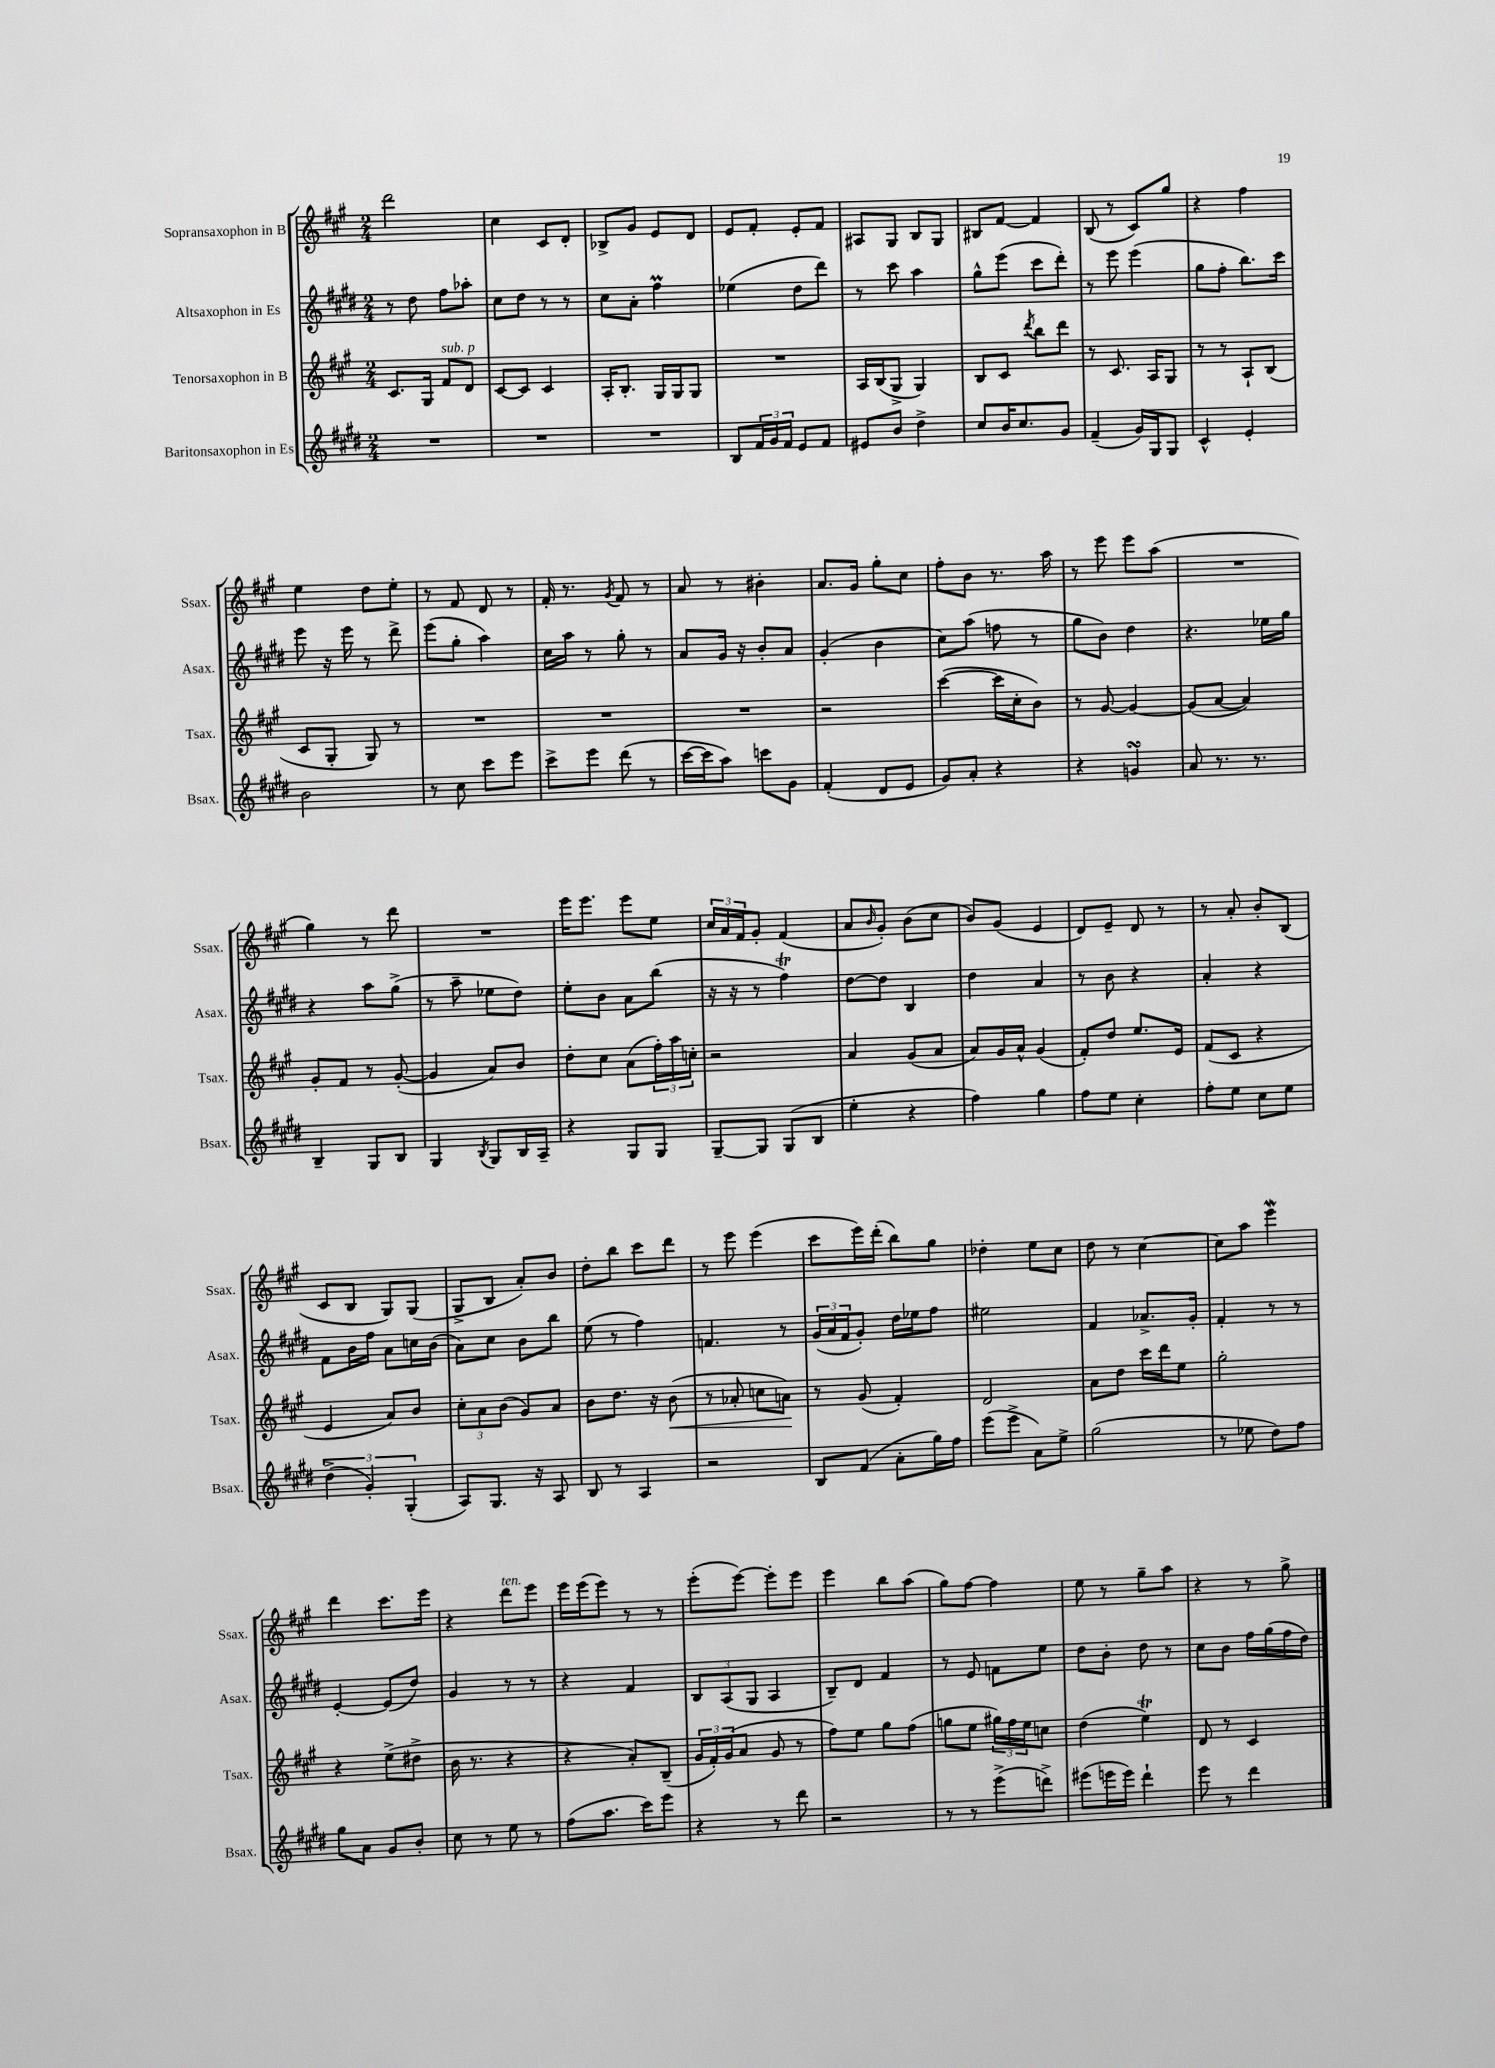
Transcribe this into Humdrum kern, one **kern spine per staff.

**kern	**kern	**dynam	**kern	**kern
*part4	*part3	*part3	*part2	*part1
*staff4	*staff3	*staff3	*staff2	*staff1
*I"Baritonsaxophon in Es	*I"Tenorsaxophon in B	*	*I"Altsaxophon in Es	*I"Sopransaxophon in B
*I'Bsax.	*I'Tsax.	*	*I'Asax.	*I'Ssax.
*clefG2	*clefG2	*	*clefG2	*clefG2
*k[f#c#g#d#]	*k[f#c#g#]	*	*k[f#c#g#d#]	*k[f#c#g#]
*M2/4	*M2/4	*	*M2/4	*M2/4
=1	=1	=1	=1	=1
2r	8.c#/L	.	8r	2ddd\
.	.	.	8dd#\	.
.	16G#/Jk	.	.	.
!	!LO:TX:a:i:t=sub. p	!	!	!
.	8f#/L	.	8ff#\L	.
.	8d/J	.	8aa-X'\J	.
=2	=2	=2	=2	=2
2r	[8c#/L	.	8cc#\L	4cc#\
.	8c#/J]	.	8dd#\J	.
.	4c#/	.	8r	8c#/L
.	.	.	8r	8d'/J
=3	=3	=3	=3	=3
2r	16A'/KL	.	8cc#\L	8B-X^/L
.	8.B'/J	.	.	.
.	.	.	8a'\J	8g#/J
.	16G#/LL	.	4ff#M\	8e/L
.	16G#/J	.	.	.
.	8G#/J	.	.	8d/J
=4	=4	=4	=4	=4
8B/L	2r	.	(4ee-X\	8e/L
24f#/L	.	.	.	8f#'/J
24g#/	.	.	.	.
24f#/JJ	.	.	.	.
8e/L	.	.	8dd#\L	8e'/L
8f#/J	.	.	8ddd#\J)	8f#/J
=5	=5	=5	=5	=5
8e#X/L	16A/LL	.	8r	8A#X/L
.	(16B/J	.	.	.
8b/J	8G#^/J	.	8ccc#\	8G#/J
4dd#^\	4G#/)	.	4aa\	8B/L
.	.	.	.	8G#/J
=6	=6	=6	=6	=6
8cc#/L	8B/L	.	8gg#^^\L	8B#X/L
16b/K	8c#/J	.	(8eee\J	[8f#/J
8.cc#/	.	.	.	.
.	8qddd/	.	.	.
.	8bb\L	.	8ccc#\L	4f#/]
8g#/J	8ddd\J	.	8ddd#'\J)	.
=7	=7	=7	=7	=7
(4f#~/	8r	.	8r	(8B/
.	8.c#/	.	8eee\	8r
16g#/LL)	.	.	(4eee\	8c#/L)
16G#/J	16A/KL	.	.	.
8G#/J	8G#/J	.	.	8gg#/J
=8	=8	=8	=8	=8
4c#^^/	8r	.	8gg#\L	4r
.	8r	.	8ff#'\J	.
4e'/	8A`/L	.	8.bb\L)	4ff#\
.	(8B/J	.	.	.
.	.	.	16ccc#\Jk	.
!!LO:LB:g=z
=9	=9	=9	=9	=9
2b\	8c#/L	.	8eee\	4ee\
.	8G#'/J	.	16r	.
.	.	.	16eee\	.
.	8G#/)	.	8r	8dd\L
.	8r	.	8ddd#^\	8ee'\J
=10	=10	=10	=10	=10
8r	2r	.	(8eee\L	8r
8cc#\	.	.	8gg#'\J	8f#/
8ccc#\L	.	.	4aa\)	8d/
8eee\J	.	.	.	8r
=11	=11	=11	=11	=11
8ccc#^\L	2r	.	16cc#\LL	16f#'/
.	.	.	16aa\JJ	8.r
8eee\J	.	.	8r	.
.	.	.	.	8qg#/
(8ddd#\	.	.	8gg#'\	8f#/
8r	.	.	8r	8r
=12	=12	=12	=12	=12
[16ccc#\LL	2r	.	8a/L	8a/
16ccc#\J]	.	.	.	.
8aa\J)	.	.	16g#/Jk	8r
.	.	.	16r	.
8cccn\L	.	.	8b'/L	4b#X'\
8g#\J	.	.	8a/J	.
=13	=13	=13	=13	=13
(4f#'/	2r	.	(4g#'/	8.a/L
.	.	.	.	16g#/Jk
8d#/L	.	.	4b\	8gg#'\L
8e/J	.	.	.	8cc#\J
=14	=14	=14	=14	=14
8g#/L)	([4ccc#\	.	8cc#\L)	8ff#'\L
8a'/J	.	.	(8aa\J	8b\J
4r	16ccc#\LL]	.	8ffn\	8.r
.	16cc#'\J	.	.	.
.	8b\J)	.	8r	.
.	.	.	.	16aa\
=15	=15	=15	=15	=15
4r	8r	.	8gg#\L	8r
.	[8g#/	.	8b\J)	8eee\
4gnsSSs/	4g#/_	.	4dd#\	8eee\L
.	.	.	.	(8aa\J
=16	=16	=16	=16	=16
8a/	(8g#/L]	.	4.r	2r
8.r	[8a/J	.	.	.
.	4a/])	.	.	.
8.r	.	.	.	.
.	.	.	16ee-X\LL	.
.	.	.	16gg#\JJ	.
!!LO:LB:g=z
=17	=17	=17	=17	=17
4B~/	8g#'/L	.	4r	4gg#\)
.	8f#/J	.	.	.
8G#/L	8r	.	8aa\L	8r
8B/J	([8g#'/	.	(8gg#^\J	8ddd\
=18	=18	=18	=18	=18
4G#/	4g#/]	.	8r	2r
.	.	.	8aa~\	.
8qB/	.	.	.	.
8G#/L	8a/L)	.	8ee-X\L	.
16B/L	8b/J	.	8dd#\J)	.
16A~/JJ	.	.	.	.
=19	=19	=19	=19	=19
4r	8dd'\L	.	8ee'\L	16eee\KL
.	.	.	.	8.eee\J
.	8cc#\J	.	8b\J	.
8G#/L	(8a\L	.	8a\L	8eee\L
8G#/J	24ff#'\L)	.	(8bb\J	8ee\J
.	24aa\	.	.	.
.	24ccn'\JJ	.	.	.
=20	=20	=20	=20	=20
[8G#~/L	2r	.	16r	24cc#/LL
.	.	.	.	24a/
.	.	.	16r	.
.	.	.	.	24f#/J
8G#/J]	.	.	8r	8g#'/J
(8G#/L	.	.	4ff#T\)	(4f#/
8B/J	.	.	.	.
=21	=21	=21	=21	=21
4ee'\	4a/	.	[8dd#\L	8a/L
.	.	.	.	16qqb/
.	.	.	8dd#\J]	8g#'/J)
4r	(8g#/L	.	4B/	(8b\L
.	8a/J	.	.	8cc#\J
=22	=22	=22	=22	=22
4ff#\)	8a/L)	.	4dd#\	8b/L)
.	16g#/L	.	.	(8g#/J
.	16a^^/JJ	.	.	.
4gg#\	(4g#/	.	4a/	4e/
=23	=23	=23	=23	=23
8ff#\L	8f#'/L)	.	8r	8d/L)
8ee\J	8dd/J	.	8b\	8e~/J
4cc#'\	8.ee/L	.	4r	8d/
.	.	.	.	8r
.	16e/Jk	.	.	.
=24	=24	=24	=24	=24
8ff#'\L	(8f#/L	.	4a'/	8r
8ee\J	8c#/J	.	.	8a'/
8cc#\L	4r	.	4r	8b'/L
8ee\J	.	.	.	(8B/J
!!LO:LB:g=z
=25	=25	=25	=25	=25
(6dd#^\	4e/	.	8f#\L	8c#/L
.	.	.	16b\L	8B/J
6g#'/)	.	.	.	.
.	.	.	16ff#\JJ	.
.	8a/L)	.	8a\L	8G#/L)
(6G#'/	.	.	.	.
.	8b/J	.	16ccn\L	(8G#/J
.	.	.	(16b\JJ	.
=26	=26	=26	=26	=26
8A/L)	12cc#'\L	.	8a\L)	8G#^/L
.	12a\	.	.	.
8.G#/J	.	.	8cc#\J	8B/J
.	(12b\J	.	.	.
.	8g#/L)	.	8b\L	8a'/L)
16r	.	.	.	.
8A/	8a/J	.	8bb\J	8b/J
=27	=27	=27	=27	=27
8B/	8b\L	.	(8ee\	8dd'\L
8r	8.dd\J	.	8r	8bb\J
4A/	.	.	4ff#\)	8ccc#\L
.	16r	.	.	.
!	!	!LO:HP:b	!	!
.	(8b\	<	.	8ddd\J
=28	=28	=28	=28	=28
2r	8r	.	4.fn/	8r
.	8a-X'/	.	.	8eee\
.	8ccn\L	.	.	(4eee\
.	8an\J)	.	8r	.
.	.	[	.	.
=29	=29	=29	=29	=29
8B/L	8r	.	(24g#/LL	8ccc#\L
.	.	.	24a/	.
.	.	.	24f#/J	.
(8f#/J	(8g#/	.	8g#'/J)	16eee\L)
.	.	.	.	(16ddd'\JJ
8a'\L	4f#'/)	.	16dd#\LL	8bb\L)
.	.	.	16ee-X\J	.
16gg#\L)	.	.	8ff#\J	8gg#\J
16ff#\JJ	.	.	.	.
=30	=30	=30	=30	=30
(8eee\L	2d/	.	2ee#X\	4dd-X'\
8eee^\J	.	.	.	.
8a\L)	.	.	.	8ee\L
8ee^\J	.	.	.	8cc#\J
=31	=31	=31	=31	=31
(2gg#\	8a\L	.	4f#/	8dd\
.	8dd\J	.	.	8r
.	16ccc#\LL	.	8.a-X^/L	[4cc#\
.	16ddd\J	.	.	.
.	8ee\J	.	.	.
.	.	.	16g#'/Jk	.
=32	=32	=32	=32	=32
8r	2gg#'\	.	4f#'/	8cc#\L]
8ee-X\	.	.	.	8aa\J
8dd#\L)	.	.	8r	4eeeW\
8ff#\J	.	.	8r	.
!!LO:LB:g=z
=33	=33	=33	=33	=33
8gg#\L	4r	.	[4e'/	4ddd\
8a\J	.	.	.	.
8g#/L	(8ee^\L	.	(8e/L]	8.ccc#\L
8b'/J	8dd#X^\J	.	8dd#/J)	.
.	.	.	.	16eee\Jk
=34	=34	=34	=34	=34
8cc#\	16b\	.	4g#/	4r
.	8.r	.	.	.
8r	.	.	.	.
!	!	!	!	!LO:TX:a:i:t=ten.
8ee\	4r	.	8r	8ddd\L
8r	.	.	8r	8eee\J
=35	=35	=35	=35	=35
(8ff#\L	4r	.	4r	16eee\LL
.	.	.	.	(16eee\J
8.aa\J	.	.	.	8eee\J)
.	8a'/L)	.	4f#/	8r
16ccc#\KL)	.	.	.	.
8eee\J	(8B~/J	.	.	8r
=36	=36	=36	=36	=36
4r	24g#/LL	.	12B/L	(8eee'\L
.	24f#'/)	.	.	.
.	(24g#/J	.	(12A/	.
.	8a/J	.	.	[8eee\J)
.	.	.	12G#/J	.
8r	8g#/	.	4A/	8eee'\L]
8ddd#\	8r	.	.	8eee\J
=37	=37	=37	=37	=37
2r	8ff#\L)	.	8B~/L)	4eee\
.	8ee\J	.	8d#/J	.
.	8gg#\L	.	4f#/	8bb\L
.	(8ff#\J	.	.	(8aa\J
=38	=38	=38	=38	=38
8r	8ggn\L	.	8r	8gg#\L)
8r	8ee\J	.	8e/	[8ff#\J
(8eee^\L	24gg#X\LL)	.	8fn\L	4ff#\]
.	24ff#\	.	.	.
.	24ee\J	.	.	.
8dddn^\J)	8ccn\J	.	8ee\J	.
=39	=39	=39	=39	=39
(8eee#X\L	(4dd\	.	8dd#\L	8ee\
16eeen\L	.	.	8b'\J	8r
16eee\JJ)	.	.	.	.
4ddd#`\	4eeT\)	.	8dd#\	8gg#~\L
.	.	.	8r	8aa\J
=40	=40	=40	=40	=40
8eee\	8d/	.	8cc#\L	4r
8r	8r	.	8b\J	.
4ddd#\	4c#/	.	16ff#\LL	8r
.	.	.	(16gg#\	.
.	.	.	16ff#\	8gg#^\
.	.	.	16dd#\JJ)	.
==	==	==	==	==
*-	*-	*-	*-	*-
